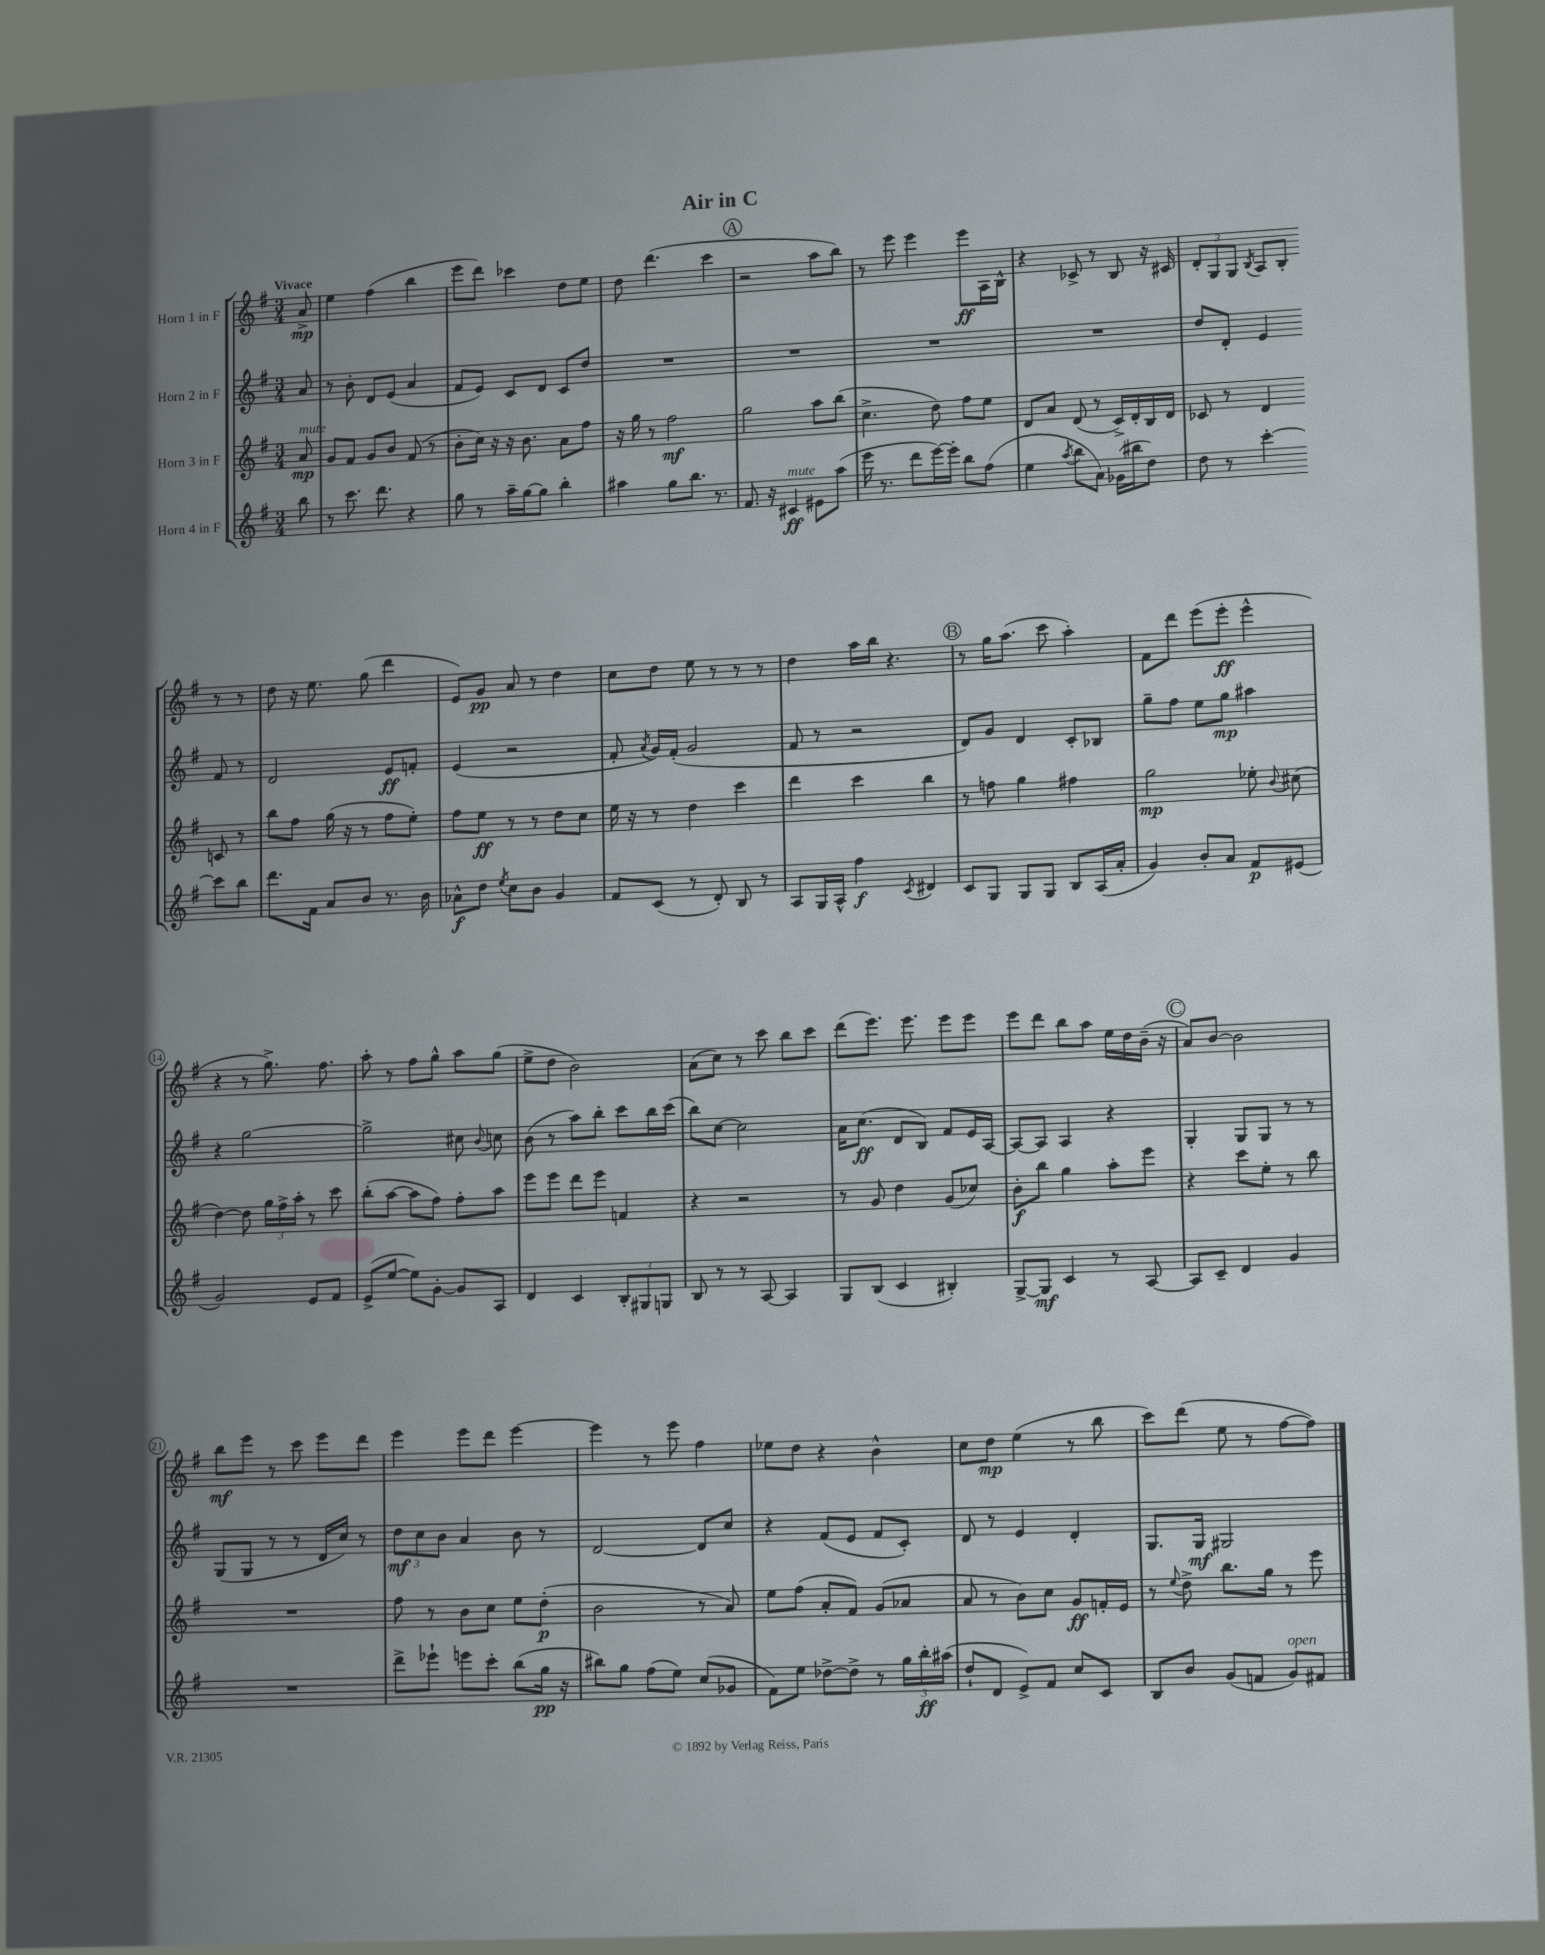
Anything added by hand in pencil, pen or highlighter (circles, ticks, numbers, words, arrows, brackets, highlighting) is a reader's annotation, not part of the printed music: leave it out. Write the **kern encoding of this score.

**kern	**dynam	**kern	**dynam	**kern	**dynam	**kern	**dynam
*part4	*part4	*part3	*part3	*part2	*part2	*part1	*part1
*staff4	*staff4	*staff3	*staff3	*staff2	*staff2	*staff1	*staff1
*I"Horn 4 in F	*	*I"Horn 3 in F	*	*I"Horn 2 in F	*	*I"Horn 1 in F	*
*clefG2	*	*clefG2	*	*clefG2	*	*clefG2	*
*k[f#]	*	*k[f#]	*	*k[f#]	*	*k[f#]	*
*M3/4	*	*M3/4	*	*M3/4	*	*M3/4	*
=	=	=	=	=	=	=	=
!	!	!	!	!	!	!LO:TX:a:B:t=Vivace	!
!	!	!LO:TX:a:i:t=mute	!	!	!	!	!
8bb\	.	8a/	mp	8a/	.	8a^/	mp
=1	=1	=1	=1	=1	=1	=1	=1
8r	.	8g/L	.	8r	.	4ee\	.
8.ccc\	.	8f#/J	.	8b'\	.	.	.
.	.	8g/L	.	8d/L	.	(4ff#\	.
8.ddd\	.	.	.	.	.	.	.
.	.	8b/J	.	(8e/J	.	.	.
4r	.	(8f#/	.	4a/	.	4bb\	.
.	.	8r	.	.	.	.	.
=2	=2	=2	=2	=2	=2	=2	=2
8gg\	.	8b'\L	.	8f#/L	.	8eee\L	.
8r	.	16cc\Jk)	.	8e/J)	.	8ddd\J)	.
.	.	16r	.	.	.	.	.
16aa~\LL	.	16r	.	8c/L	.	4ccc-X\	.
[16gg\J	.	8.b\	.	.	.	.	.
8gg\J]	.	.	.	8d/J	.	.	.
4bb'\	.	8a\L	.	8c/L	.	8dd\L	.
.	.	8ff#\J	.	8dd/J	.	8ee\J	.
=3	=3	=3	=3	=3	=3	=3	=3
4aa#X\	.	16r	.	2.r	.	8dd\	.
.	.	16gg\	.	.	.	.	.
.	.	8r	.	.	.	(4.ddd\	.
8gg\L	.	2ff#\	mf	.	.	.	.
8.bb\J	.	.	.	.	.	.	.
.	.	.	.	.	.	4ccc\	.
8.r	.	.	.	.	.	.	.
!!LO:REH:place=s1:t=A
=4	=4	=4	=4	=4	=4	=4	=4
8.f#/	.	2gg\	.	2.r	.	2r	.
16r	.	.	.	.	.	.	.
!LO:TX:a:i:t=mute	!	!	!	!	!	!	!
4c#X/	ff	.	.	.	.	.	.
8e#X\L	.	8aa\L	.	.	.	8aa\L	.
(8aa\J	.	(8bb\J	.	.	.	8bb\J)	.
=5	=5	=5	=5	=5	=5	=5	=5
16eee\	.	4.cc^\	.	2.r	.	8r	.
8.r	.	.	.	.	.	.	.
.	.	.	.	.	.	8eee\	.
8ddd\L	.	.	.	.	.	4eee\	.
[16eee\L)	.	8dd\)	.	.	.	.	.
16eee'\JJ]	.	.	.	.	.	.	.
8bb\L	.	8ff#\L	.	.	.	8eee\L	ff
(8ff#\J	.	8ee\J	.	.	.	16A\L	.
.	.	.	.	.	.	16B^^\JJ	.
=6	=6	=6	=6	=6	=6	=6	=6
4ee\	.	8d/L	.	2.r	.	4r	.
.	.	8a/J	.	.	.	.	.
8qaa/	.	.	.	.	.	.	.
8bb\L	.	(8d/	.	.	.	8c-X^/	.
8a\J)	.	8r	.	.	.	8r	.
(16g-X\LL	.	16c^/LL)	.	.	.	8B/	.
16bb#X\J	.	16d'/	.	.	.	.	.
8dd\J)	.	16B/	.	.	.	16r	.
.	.	16d/JJ	.	.	.	16c#X/	.
=7	=7	=7	=7	=7	=7	=7	=7
8dd\	.	8c-X/	.	8dd/L	.	12d'/L	.
.	.	.	.	.	.	12G/	.
8r	.	8r	.	8d'/J	.	.	.
.	.	.	.	.	.	12G/J	.
.	.	.	.	.	.	8qB/	.
[4ccc'\	.	4d/	.	4e/	.	8A/L	.
.	.	.	.	.	.	8B'/J	.
8ccc\L]	.	8cn/	.	8f#/	.	8r	.
8bb\J	.	8r	.	8r	.	8r	.
!!LO:LB:g=z
=8	=8	=8	=8	=8	=8	=8	=8
8.ddd\L	.	8bb\L	.	2d/	.	8dd\	.
.	.	8ff#\J	.	.	.	16r	.
16f#\Jk	.	.	.	.	.	8.ee\	.
8a/L	.	(16gg\	.	.	.	.	.
.	.	16r	.	.	.	.	.
8b/J	.	8r	.	.	.	(8gg\	.
8.r	.	8ff#\L	.	8e/L	ff	4ddd\	.
.	.	8ee'\J)	.	8fn'/J	.	.	.
16b\	.	.	.	.	.	.	.
=9	=9	=9	=9	=9	=9	=9	=9
8a-X^^\L	f	8ff#\L	.	(4e/	.	8e/L)	.
8dd\J	.	8ee\J	ff	.	.	8g/J	pp
8qee/	.	.	.	.	.	.	.
8cc\L	.	8r	.	2r	.	8a/	.
8b\J	.	8r	.	.	.	8r	.
4g/	.	8dd\L	.	.	.	4dd\	.
.	.	8cc\J	.	.	.	.	.
=10	=10	=10	=10	=10	=10	=10	=10
8f#/L	.	16ee\	.	8f#'/	.	8cc\L	.
.	.	16r	.	.	.	.	.
.	.	.	.	8qa/	.	.	.
(8c/J	.	8r	.	16g/LL)	.	8dd\J	.
.	.	.	.	(16f#'/JJ	.	.	.
8r	.	4dd\	.	2g/	.	8ee\	.
8d'/)	.	.	.	.	.	8r	.
8B/	.	4ccc\	.	.	.	8r	.
8r	.	.	.	.	.	8r	.
=11	=11	=11	=11	=11	=11	=11	=11
8A/L	.	4ddd\	.	8f#/	.	4dd\	.
16G/L	.	.	.	8r	.	.	.
16A^^/JJ	.	.	.	.	.	.	.
4ff#\	f	4ccc\	.	2r	.	16aa\LL	.
.	.	.	.	.	.	16bb\JJ	.
.	.	.	.	.	.	4.r	.
8qc/	.	.	.	.	.	.	.
4d#X/	.	4bb\	.	.	.	.	.
!!LO:REH:place=s1:t=B
=12	=12	=12	=12	=12	=12	=12	=12
8c/L	.	8r	.	8d/L)	.	8r	.
8G/J	.	8ffn\	.	8g/J	.	16gg\KL	.
.	.	.	.	.	.	(8.aa\J	.
8G/L	.	4gg\	.	4d/	.	.	.
8G/J	.	.	.	.	.	8ccc\	.
8B/L	.	4ff#X\	.	8c'/L	.	4aa'\)	.
(16A/L	.	.	.	8B-X/J	.	.	.
16a'/JJ	.	.	.	.	.	.	.
=13	=13	=13	=13	=13	=13	=13	=13
4g/)	.	2gg\	mp	8gg~\L	.	8f#\L	.
.	.	.	.	8ff#\J	.	8ddd\J	.
8b'/L	.	.	.	8ee\L	.	(8eee\L	.
8a/J	.	.	.	8gg\J	mp	8eee'\J	ff
8f#/L	p	8ee-X'\	.	4aa#X\	.	4eee^^\	.
.	.	8qqb/	.	.	.	.	.
(8e#X/J	.	(8cc#X\	.	.	.	.	.
!!LO:LB:g=z
=14	=14	=14	=14	=14	=14	=14	=14
2g/)	.	[4dd\)	.	4r	.	4r	.
.	.	8dd\]	.	[2gg\	.	8r	.
.	.	24gg\LL	.	.	.	8.gg^\)	.
.	.	24ff#^\	.	.	.	.	.
.	.	24aa'\JJ	.	.	.	.	.
8e/L	.	8r	.	.	.	.	.
.	.	.	.	.	.	8.ff#\	.
8f#/J	.	8ccc\	.	.	.	.	.
=15	=15	=15	=15	=15	=15	=15	=15
(8e^/L	.	(8bb'\L	.	2gg^\]	.	8aa'\	.
[8ee/J	.	[8aa\J	.	.	.	8r	.
8ee\L])	.	8aa\L]	.	.	.	8ff#\L	.
[8g'\J	.	8ff#\J)	.	.	.	8gg^^\J	.
8g/L]	.	8ff#'\L	.	8cc#X\	.	8aa\L	.
.	.	.	.	8qqb/	.	.	.
8A/J	.	8aa\J	.	8ccn\	.	(8gg\J	.
=16	=16	=16	=16	=16	=16	=16	=16
4d/	.	8eee\L	.	(8b\	.	8ee^\L	.
.	.	8eee\J	.	8r	.	8dd\J	.
4c/	.	8ddd\L	.	8aa\L)	.	2b\)	.
.	.	8eee\J	.	8bb'\J	.	.	.
12B'/L	.	4fn/	.	8ccc\L	.	.	.
12G#X/	.	.	.	.	.	.	.
.	.	.	.	16bb\L	.	.	.
12Gn/J	.	.	.	.	.	.	.
.	.	.	.	(16ccc\JJ	.	.	.
=17	=17	=17	=17	=17	=17	=17	=17
8B/	.	4r	.	8bb\L)	.	(8a\L	.
8r	.	.	.	[8cc\J	.	8cc\J)	.
8r	.	2r	.	2cc\]	.	8r	.
[8A/	.	.	.	.	.	8ccc\	.
4A/]	.	.	.	.	.	8bb\L	.
.	.	.	.	.	.	8ccc\J	.
=18	=18	=18	=18	=18	=18	=18	=18
8G/L	.	8r	.	16a\KL	.	(8ddd\L	.
.	.	.	.	(8.cc\J	ff	.	.
(8B/J	.	8g/	.	.	.	8.eee\J)	.
4c/	.	4dd\	.	8d/L	.	.	.
.	.	.	.	.	.	8.eee\	.
.	.	.	.	8B/J)	.	.	.
4B#X'/)	.	(8g/L	.	8f#/L	.	8eee\L	.
.	.	8cc-X/J)	.	16e/L	.	8eee\J	.
.	.	.	.	[16A/JJ	.	.	.
=19	=19	=19	=19	=19	=19	=19	=19
[8G^/L	.	8b'\L	f	8A/L_	.	8eee\L	.
8G/J]	mf	8bb\J	.	8A/J]	.	8ddd\J	.
4c/	.	4gg\	.	4A/	.	8bb\L	.
.	.	.	.	.	.	8aa\J	.
8r	.	8aa'\L	.	4r	.	16ee\LL	.
.	.	.	.	.	.	16dd\	.
[8A/	.	8eee\J	.	.	.	(16b~\JJ	.
.	.	.	.	.	.	16r	.
!!LO:REH:place=s1:t=C
=20	=20	=20	=20	=20	=20	=20	=20
8A/L]	.	4r	.	4G'/	.	8a/L)	.
8c~/J	.	.	.	.	.	[8b/J	.
4d/	.	8ccc\L	.	8G/L	.	2b\]	.
.	.	8ee'\J	.	8G/J	.	.	.
4g/	.	8r	.	8r	.	.	.
.	.	8bb\	.	8r	.	.	.
!!LO:LB:g=z
=21	=21	=21	=21	=21	=21	=21	=21
2.r	.	2.r	.	(8G/L	.	8bb\L	mf
.	.	.	.	8G/J	.	8eee\J	.
.	.	.	.	8r	.	8r	.
.	.	.	.	8r	.	8ccc\	.
.	.	.	.	16d/LL	.	8eee\L	.
.	.	.	.	16cc/JJ)	.	.	.
.	.	.	.	8r	.	8ddd\J	.
=22	=22	=22	=22	=22	=22	=22	=22
8ddd^\L	.	8ff#\	.	12dd\L	mf	4eee\	.
.	.	.	.	12cc\	.	.	.
8eee-X`\J	.	8r	.	.	.	.	.
.	.	.	.	12b\J	.	.	.
8eeen\L	.	8b\L	.	4a/	.	8eee\L	.
8ccc'\J	.	8cc\J	.	.	.	8ddd\J	.
(8bb\L	.	8ee\L	.	8b\	.	[4eee\	.
16gg\Jk	pp	(8dd'\J	p	8r	.	.	.
16r	.	.	.	.	.	.	.
=23	=23	=23	=23	=23	=23	=23	=23
8bb#X\L)	.	2b\	.	[2d/	.	4eee\]	.
8gg\J	.	.	.	.	.	.	.
(8ff#\L	.	.	.	.	.	8r	.
8ee\J)	.	.	.	.	.	8eee\	.
(8cc/L	.	8r	.	8d/L]	.	4ff#\	.
8g-X/J	.	8a/)	.	8cc/J	.	.	.
=24	=24	=24	=24	=24	=24	=24	=24
8f#\L)	.	8ee\L	.	4r	.	8ee-X\L	.
8ee\J	.	(8ff#\J	.	.	.	8dd\J	.
[8dd-X^\L	.	8a'/L	.	(8f#/L	.	4r	.
8dd-^\J]	.	8f#/J)	.	8e/J	.	.	.
8r	.	(8g/L	.	8f#/L	.	4b^^\	.
24gg\LL	.	8a-X/J	.	8c'/J)	.	.	.
24bb'\	ff	.	.	.	.	.	.
(24aa#X\JJ	.	.	.	.	.	.	.
=25	=25	=25	=25	=25	=25	=25	=25
8dd`/L	.	8a/	.	8d/	.	8cc\L	.
8d/J	.	8r	.	8r	.	8dd\J	mp
8e^/L)	.	8b\L)	.	4e/	.	(4ee\	.
8f#/J	.	8cc\J	.	.	.	.	.
8cc/L	.	8g/L	ff	4d'/	.	8r	.
8c/J	.	16fn'/L	.	.	.	8bb\	.
.	.	16e/JJ	.	.	.	.	.
=26	=26	=26	=26	=26	=26	=26	=26
8B/L	.	8r	.	8.G/L	.	8ccc\L)	.
.	.	8qqee/	.	.	.	.	.
8b/J	.	8dd^\	.	.	.	(8ddd\J	.
.	.	.	.	16G/Jk	mf	.	.
(8g/L	.	8.bb\L	.	2G#X/	.	8ee\	.
8fn/J	.	.	.	.	.	8r	.
.	.	16gg\Jk	.	.	.	.	.
!LO:TX:a:i:t=open	!	!	!	!	!	!	!
8g/L)	.	8r	.	.	.	[8ff#\L	.
8f#X/J	.	8eee\	.	.	.	8ff#\J])	.
==	==	==	==	==	==	==	==
*-	*-	*-	*-	*-	*-	*-	*-
